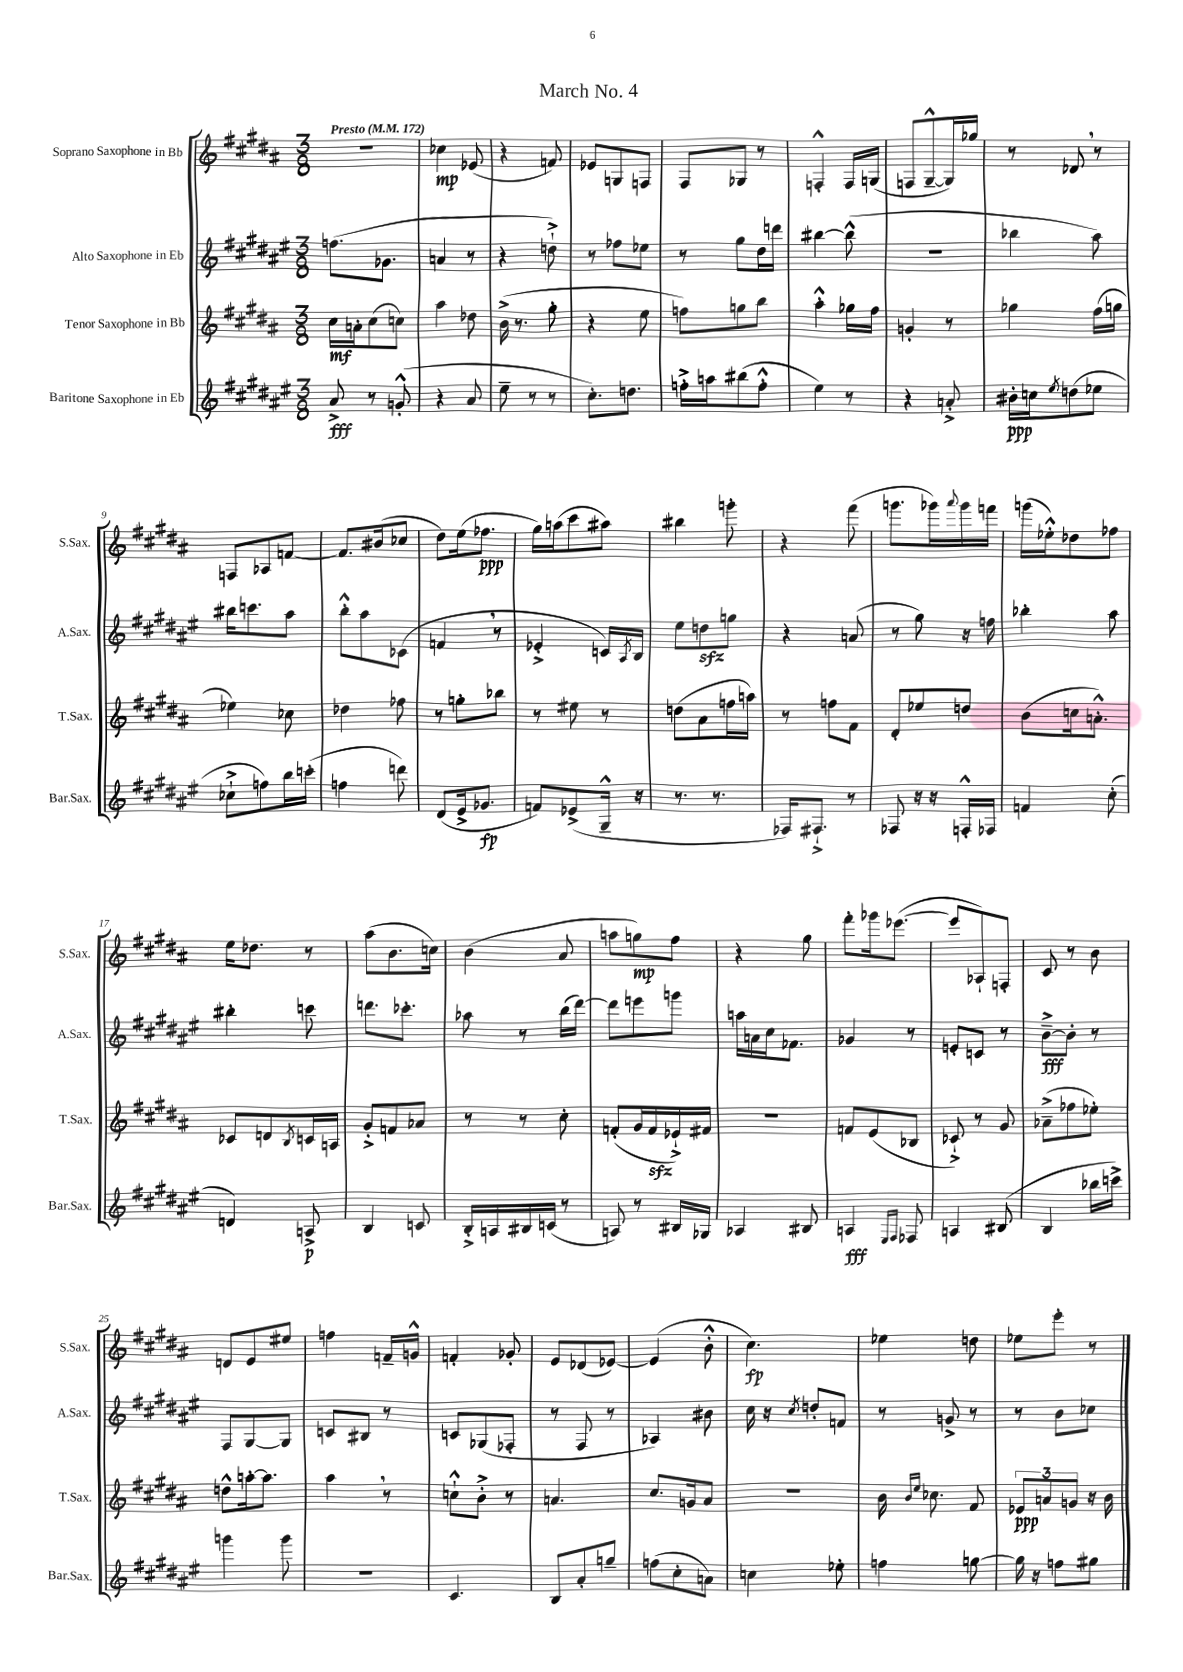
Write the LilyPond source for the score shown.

\header { title = "March No. 4" }
<<
\new StaffGroup <<
\new Staff = "s0" \with { instrumentName = "Soprano Saxophone in Bb" shortInstrumentName = "S.Sax." } {
    \clef treble \key b \major \numericTimeSignature \time 3/8 \tempo "Presto" 4 = 172
    R4. |
    ces''4\mp ees'8( |
    r4 f'8) |
    ees'8 g8 f8 |
    fis8 ges8 r8 |
    f4-.-^ f16 g16( |
    f8 gis8~---^ gis16) ges''16 |
    r8 des'8 \breathe r8 |
    f8 aes8 f'8~ |
    f'8. bis'16( ces''8 |
    dis''8) e''16( fes''8.\ppp |
    gis''16) a''16( cis'''8 ais''8) |
    bis''4 g'''8-. |
    r4 fis'''8( |
    g'''8. ges'''16) \appoggiatura { ais'''8 } ges'''16 f'''16 |
    g'''16( ees''16-.-^) des''8 fes''8 |
    e''16 des''8. r8 |
    ais''8( b'8. c''16) |
    b'4( ais'8 |
    a''8 g''8\mp) fis''8 |
    r4 gis''8 |
    fis'''8-. ges'''16 ees'''8.~( |
    ees'''8 aes8-!) f8-. |
    cis'8 r8 b'8 |
    d'8 e'8 eis''8 |
    f''4 f'16-- g'16-^ |
    f'4-. ges'8-. |
    e'8 des'8( ees'8~) |
    ees'4( b'8-.-^ |
    cis''4.\fp) |
    ees''4 d''8 |
    ees''8 e'''8-. r8 \bar "|." |
}
\new Staff = "s1" \with { instrumentName = "Alto Saxophone in Eb" shortInstrumentName = "A.Sax." } {
    \clef treble \key fis \major \numericTimeSignature \time 3/8
    f''8.( ges'8. |
    a'4 r8 |
    r4 d''8-!->) |
    r8 fes''8 ees''8 |
    r8 gis''8 dis''16 d'''16 |
    bis''4~ bis''8-^( |
    R4. |
    bes''4 ais''8) |
    bis''16 c'''8. ais''8 |
    b''8-.-^ ais''8 ces'8( |
    f'4 \breathe r8 |
    ees'4-.-> c'16) \acciaccatura { ais8 } b16 |
    eis''8 d''8\sfz g''8 |
    r4 a'8( |
    r8 gis''8) r16 f''16 |
    bes''4-. ais''8 |
    bis''4-. c'''8 |
    d'''8. ces'''8.-. |
    aes''8 r8 b''16( dis'''16~) |
    dis'''8 e'''8 g'''8 |
    a''16 a'16 cis''16 fes'8. |
    ges'4 r8 |
    e'8-. c'8 r8 |
    b'8~--->\fff b'8-. r8 |
    fis8 gis8~ gis8 |
    c'8 bis8 r8 |
    c'8 ges8( fes8-. |
    r8 fis8 r8 |
    aes4) bis'8 |
    cis''16 r16 \acciaccatura { cis''8 } d''8-. f'8 |
    r8 g'8-> r8 |
    r8 b'8 ces''8 \bar "|." |
}
\new Staff = "s2" \with { instrumentName = "Tenor Saxophone in Bb" shortInstrumentName = "T.Sax." } {
    \clef treble \key b \major \numericTimeSignature \time 3/8
    cis''16\mf a'16-. cis''8( c''8) |
    ais''4 des''8 |
    b'16->( r8. gis''8-. |
    r4 e''8 |
    f''8) g''8 b''8 |
    ais''4-.-^ ges''16 fis''16 |
    g'4-. r8 |
    ges''4 fis''16( g''16 |
    ees''4) ces''8 |
    des''4 fes''8 |
    r8 g''8-. bes''8 |
    r8 eis''8 r8 |
    d''8( ais'8 f''16 a''16) |
    r8 f''8 fis'8 |
    dis'8-. ees''8 d''8 |
    b'8( c''16 a'8.-.-^) |
    ces'8 d'8 \acciaccatura { b8 } c'16 a16 |
    gis'8-.-> f'8 aes'8 |
    r8 r8 cis''8-. |
    f'8-.( gis'16 f'16\sfz ees'16-!->) fis'16 |
    R4. |
    f'8 e'8( bes8 |
    ces'8-!->) r8 gis'8 |
    aes'8--->( fes''8 ees''8-.) |
    d''8-^ a''16~-. a''8. |
    ais''4 \breathe r8 |
    c''8-!-^ b'8-.-> r8 |
    a'4. |
    cis''8. g'16 ais'8 |
    R4. |
    b'16 \grace { b'16 e''16 } ces''8. fis'8 |
    \tuplet 3/2 { ees'8\ppp a'8 g'8 } r16 b'16 \bar "|." |
}
\new Staff = "s3" \with { instrumentName = "Baritone Saxophone in Eb" shortInstrumentName = "Bar.Sax." } {
    \clef treble \key fis \major \numericTimeSignature \time 3/8
    ais'8->\fff r8 g'8-.-^( |
    r4 ais'8 |
    eis''8-- r8 r8 |
    cis''8.-.) d''8. |
    f''16-.-> a''16 bis''8( f''8-.-^ |
    eis''4) r8 |
    r4 a'8-.-> |
    bis'16-.\ppp c''16 \acciaccatura { eis''8 } d''8( ees''8 |
    ces''8-!-> f''8) b''16 c'''16-.( |
    f''4 d'''8) |
    dis'8( eis'16-> ges'8.\fp |
    f'8) ees'8->( gis16---^ r16 |
    r8. r8. |
    fes16) fis8.-!-> r8 |
    fes8 r16 r16 f16-.-^ fes16 |
    f'4 cis''8-.( |
    d'4) a8->\p |
    b4 c'8 |
    b16-.-> a16 bis16 c'16( r8 |
    a8) r8 bis16 ges16 |
    aes4 bis8 |
    a4\fff \grace { eis16 fis16 } fes8 |
    a4 bis8( |
    b4 bes''16 c'''16->) |
    g'''4 g'''8 |
    R4. |
    cis'4. |
    b8 ais'8-. g''8-- |
    f''8( cis''8-. a'8) |
    c''4 ees''8-. |
    f''4 g''8~ |
    g''16 r16 f''8 gis''8 \bar "|." |
}
>>
>>
